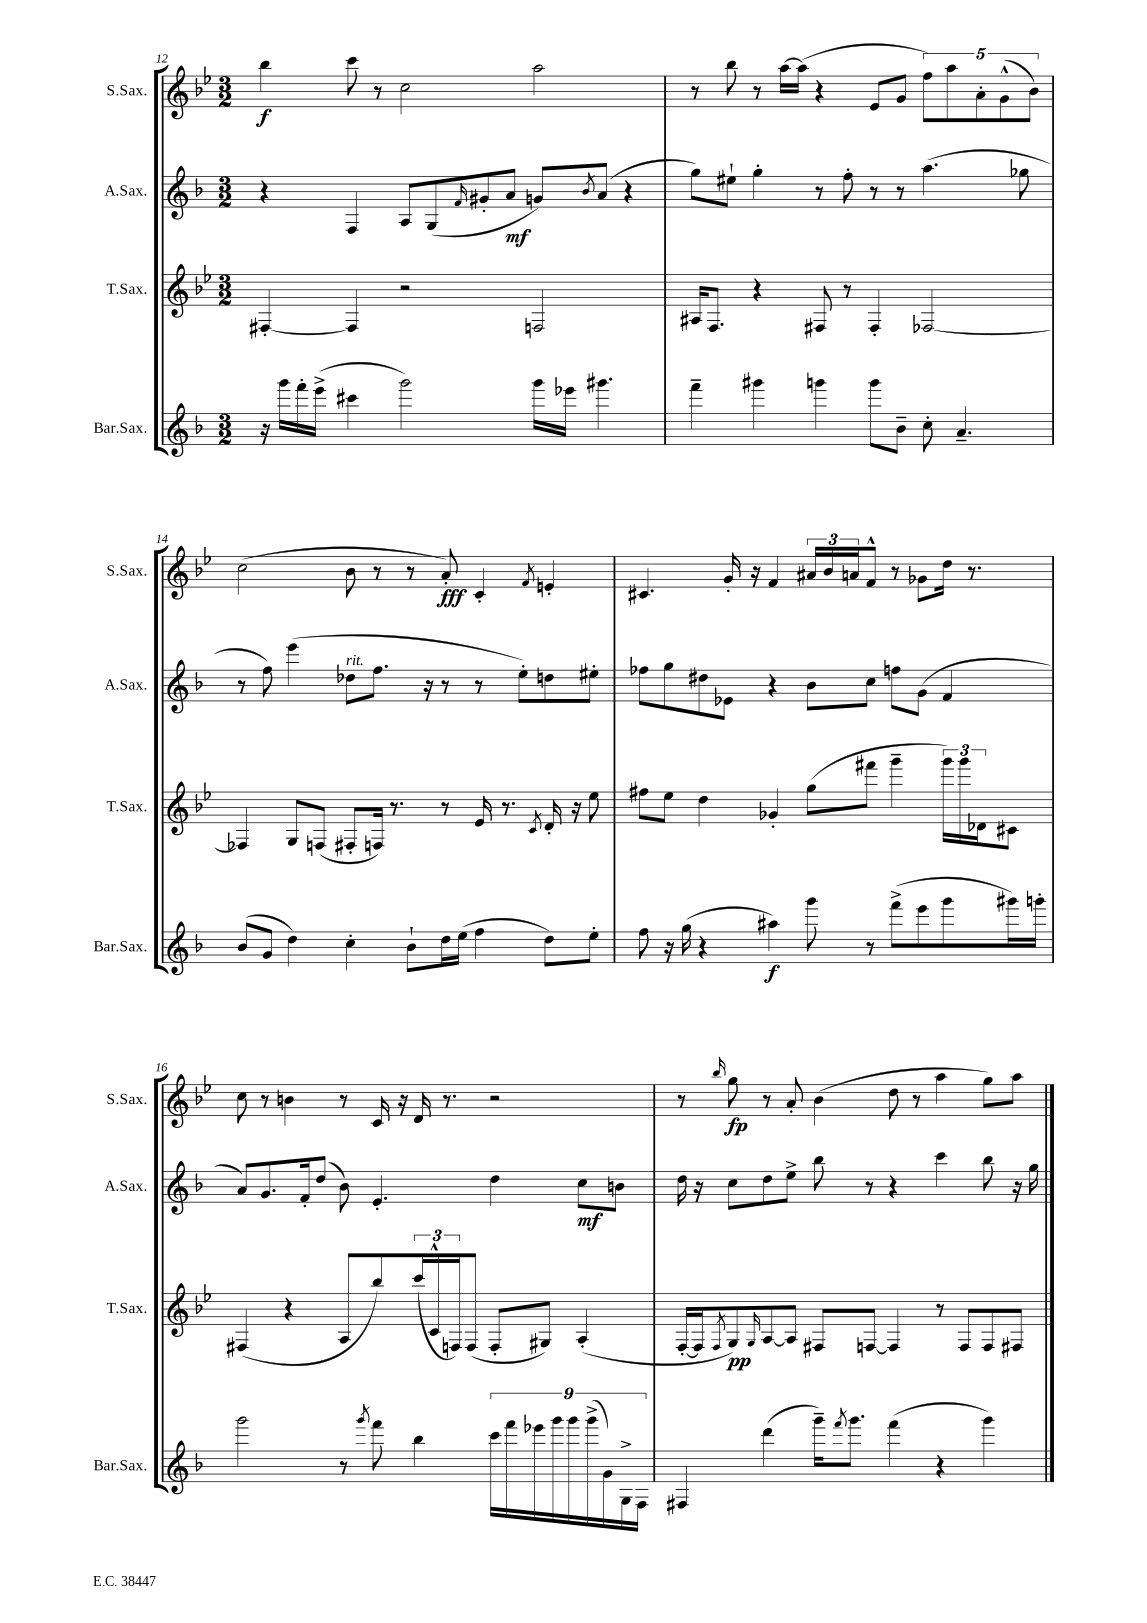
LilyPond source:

<<
\new StaffGroup <<
\new Staff = "s0" \with { instrumentName = "S.Sax." shortInstrumentName = "S.Sax." } {
    \clef treble \key bes \major \numericTimeSignature \time 3/2
    bes''4\f c'''8 r8 c''2 a''2 |
    r8 bes''8 r8 a''16~ a''16( r4 ees'8 g'8 \tuplet 5/4 { f''8) a''8 a'8-. g'8-^( bes'8) } |
    c''2( bes'8 r8 r8 a'8-.\fff) c'4-. \acciaccatura { f'8 } e'4-. |
    cis'4. g'16-. r16 f'4 \tuplet 3/2 { ais'16 bes'16 a'16 } f'8-^ r8 ges'8 d''16 r8. |
    c''8 r8 b'4 r8 c'16 r16 d'16 r8. r2 |
    r8 \grace { bes''16 } g''8\fp r8 a'8-. bes'4( d''8 r8 a''4 g''8) a''8 \bar "|." |
}
\new Staff = "s1" \with { instrumentName = "A.Sax." shortInstrumentName = "A.Sax." } {
    \clef treble \key f \major \numericTimeSignature \time 3/2
    r4 f4 a8 g8( \grace { f'16 } gis'8-. a'8\mf g'8) \acciaccatura { bes'8 } a'8( r4 |
    g''8) eis''8-! g''4-. r8 f''8-. r8 r8 a''4.( ges''8 |
    r8 f''8) e'''4( des''8^\markup { \italic "rit." } f''8. r16 r8 r8 e''8-.) d''8 eis''8-. |
    fes''8 g''8 dis''8 ees'8 r4 bes'8 c''8 f''8 g'8( f'4 |
    a'8) g'8. f'16-. d''8( bes'8) e'4.-. d''4 c''8\mf b'8 |
    d''16 r16 c''8 d''8 e''8-> bes''8 r8 r4 c'''4 bes''8 r16 g''16 \bar "|." |
}
\new Staff = "s2" \with { instrumentName = "T.Sax." shortInstrumentName = "T.Sax." } {
    \clef treble \key bes \major \numericTimeSignature \time 3/2
    fis4~-. fis4 r2 f2 |
    ais16 f8. r4 fis8 r8 fis4-. fes2~ |
    fes4 g8 f8( fis8-. f16) r8. r8 ees'16 r8. \acciaccatura { c'8 } d'16-. r16 ees''8 |
    fis''8 ees''8 d''4 ges'4-. g''8( fis'''8 g'''4-- \tuplet 3/2 { g'''16) g'''16 des'16 } cis'8 |
    fis4( r4 a8 bes''8) \tuplet 3/2 { c'''16( c'16-^ f16) } f8( f8-. gis8) a4-.( |
    f16~-. f16 \acciaccatura { f8 } g8\pp) \grace { g16 } a8~ a8 fis8 f8~ f4 r8 f8 f8 fis8 \bar "|." |
}
\new Staff = "s3" \with { instrumentName = "Bar.Sax." shortInstrumentName = "Bar.Sax." } {
    \clef treble \key f \major \numericTimeSignature \time 3/2
    r16 g'''16 f'''16-. e'''16->( cis'''4 g'''2) g'''16 ees'''16 gis'''4. |
    f'''4-- gis'''4 g'''4 g'''8 bes'8-- c''8-. a'4.-- |
    bes'8( g'8 d''4) c''4-. bes'8-! d''16 e''16( f''4 d''8) e''8-. |
    f''8 r16 g''16( r4 ais''4\f) g'''8 r8 f'''8->( e'''8 g'''8 gis'''16) g'''16-. |
    g'''2 r8 \acciaccatura { g'''8 } f'''8 bes''4 \tuplet 9/8 { c'''16 f'''16 ees'''16 g'''16 g'''16 g'''16->( g'16) g16-> f16 } |
    fis4 d'''4( g'''16--) \acciaccatura { f'''8 } g'''8. f'''4( r4 g'''4) \bar "|." |
}
>>
>>
\layout { \context { \Score currentBarNumber = #12 } }
